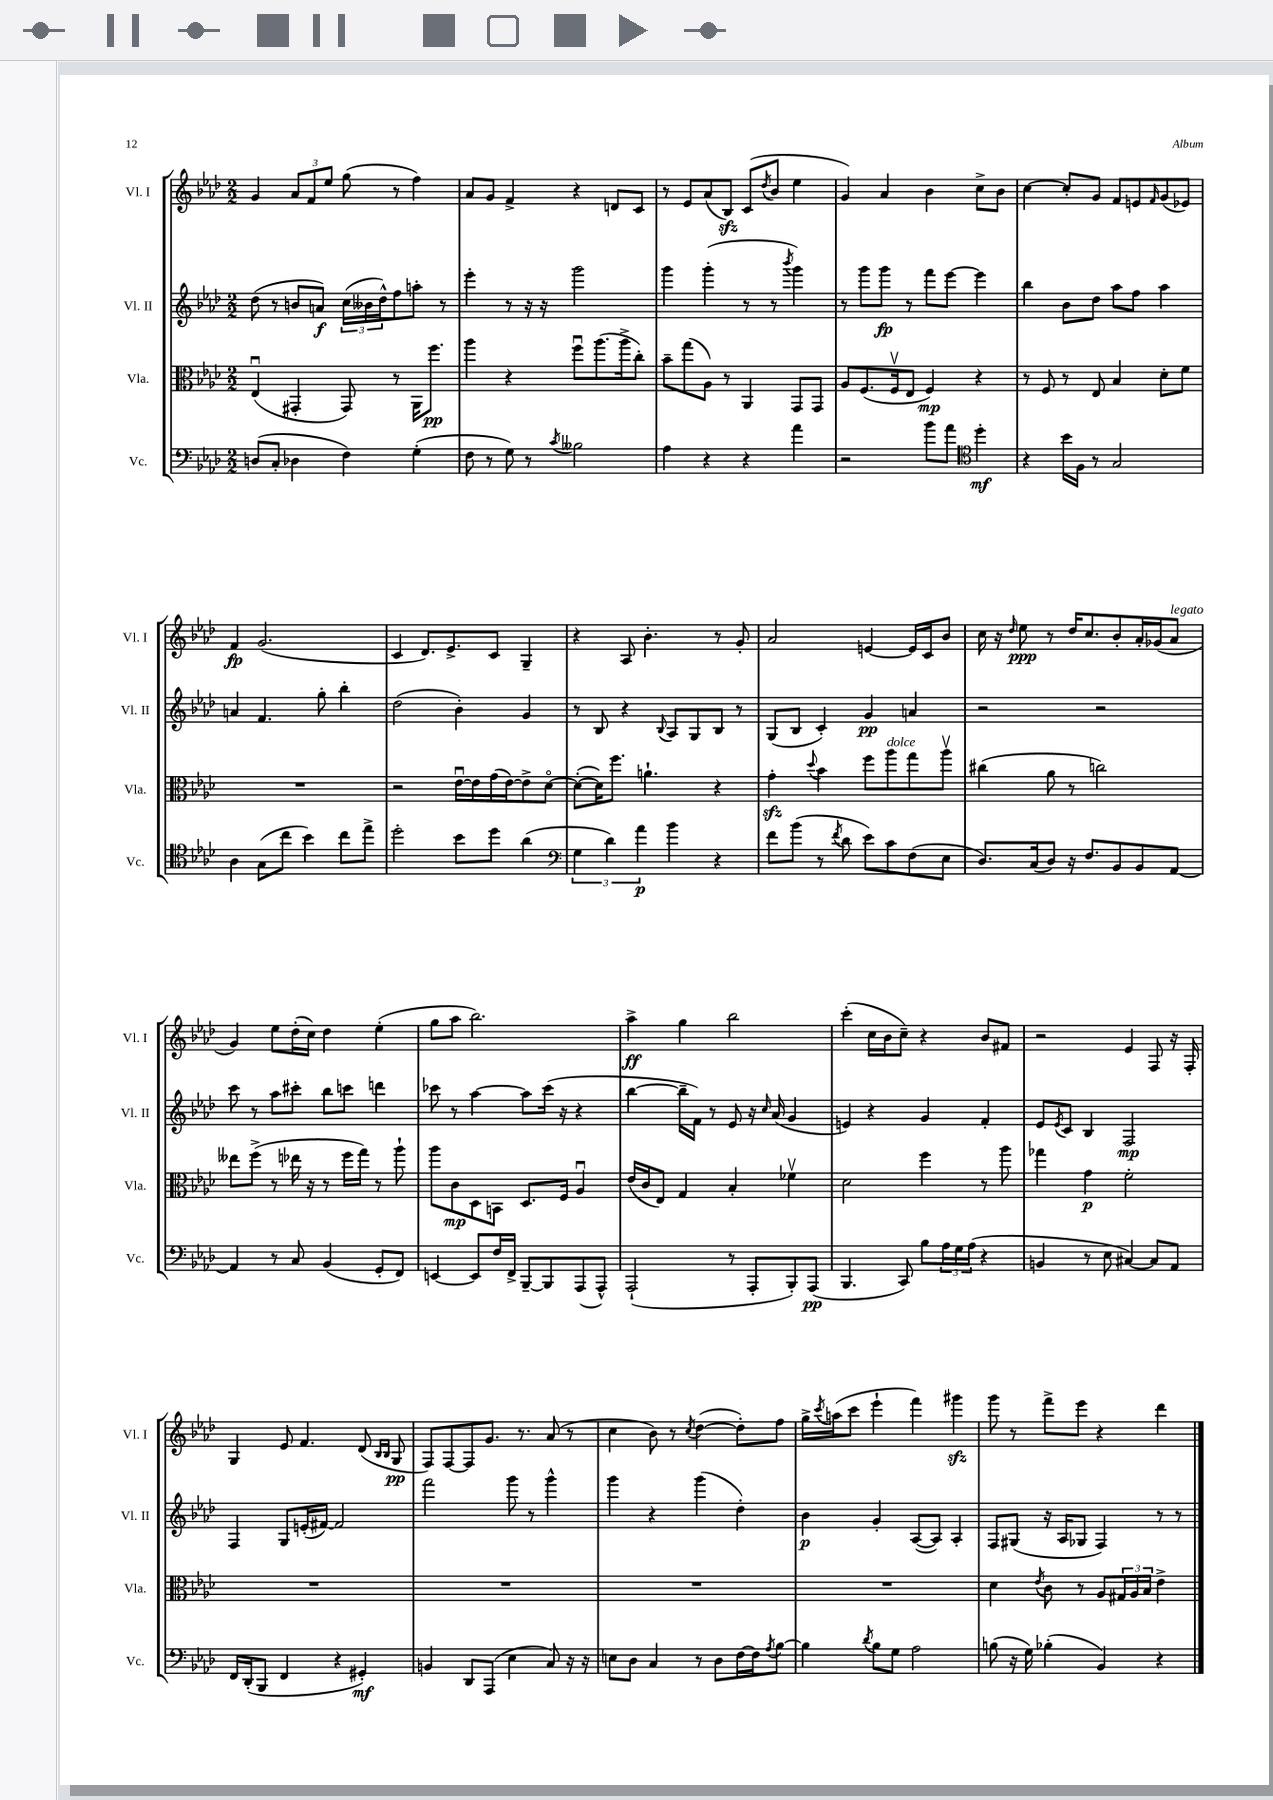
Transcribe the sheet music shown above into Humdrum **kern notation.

**kern	**kern	**kern	**kern
*staff4	*staff3	*staff2	*staff1
*clefF4	*clefC3	*clefG2	*clefG2
*k[b-e-a-d-]	*k[b-e-a-d-]	*k[b-e-a-d-]	*k[b-e-a-d-]
*M2/2	*M2/2	*M2/2	*M2/2
(8D	(4E-u	(8dd-	4g
8C'	.	8r	.
4D-	4GG#'	8b	12a-
.	.	.	12f
.	.	8a)	.
.	.	.	12ee-
4F)	8GG#)	(24cc	(8gg
.	.	24b--	.
.	.	24dd-^^)	.
.	8r	8ff	8r
(4G'	16AA-	8aa'	4ff)
.	8.ff	.	.
.	.	8r	.
=	=	=	=
8F	4aa-	4eee-'	8a-
8r	.	.	8g
8G)	4r	8r	4f^
8r	.	16r	.
.	.	16r	.
8qc	.	.	.
2B--	8ffu	2ggg	4r
.	(8.aa-	.	.
.	.	.	8d
.	16aa-^	.	.
.	8cc')	.	8c
=	=	=	=
4A-	8b-~	4ggg	8r
.	(8gg	.	8e-
4r	8A-)	(4ggg'	(8a-
.	8r	.	8B-)
4r	4AA-	8r	(8c
.	.	.	8qdd-
.	.	8r	8b-
.	.	8qbbb-	.
4a-	8GG	4ggg)	4ee-
.	8GG	.	.
=	=	=	=
2r	8A-	8r	4g)
.	(8.F	8ggg	.
.	.	8ggg	4a-
.	16Fv	.	.
.	8E-	8r	.
8b-	4F)	8fff	4b-
8a-	.	[8eee-	.
*clefC4	*	*	*
4dd-'	4r	4eee-]	8cc^
.	.	.	8b-
=	=	=	=
4r	8r	4bb-	[4cc
.	8F	.	.
16b-	8r	8b-	8cc']
16F	.	.	.
8r	8E-	8dd-	8g
2G	4B-	8aa-	8f
.	.	8ff	8e
.	.	.	16qqf
.	8d-'	4aa-	(8g
.	8f	.	8e-)
=	=	=	=
4A-	1r	4a	4f
(8G	.	4.f	(2.g
8cc	.	.	.
4b-)	.	.	.
.	.	8gg'	.
8cc	.	4bb-'	.
8ee-^	.	.	.
=	=	=	=
2dd-'	2r	(2dd-	4c
.	.	.	8.d-)
.	.	.	8.e-^
8b-	[16e-u	4b-')	.
.	16e-]	.	.
8dd-	(16g	.	8c
.	[16e-)	.	.
(4a-	8e-^]	4g	4G~
.	[8d-o	.	.
=	=	=	=
*clefF4	*	*	*
6G	(8d-'_	8r	4r
.	16d-])	8B-	.
6d-)	.	.	.
.	8.ff	.	.
.	.	4r	8A-
6a-	.	.	.
.	4.a`	.	4.b-'
.	.	8qqB-	.
4b-	.	8A-	.
.	.	8G	.
4r	4r	8B-	8r
.	.	8r	8g'
=	=	=	=
8f	4g'	(8G	2a-
(8b-	.	8B-	.
.	8qqdd-	.	.
8r	4b-	4c')	.
8qf	.	.	.
8d-	.	.	.
8e-)	8ff	4g	[4e
8c	8aa-	.	.
(8F	8gg	4a	16e]
.	.	.	16c
8E-	8aa-v	.	8b-
=	=	=	=
8.D-)	(4cc#	2r	16cc
.	.	.	16r
.	.	.	16qqdd-
.	.	.	8ee-
(16C	.	.	.
8D-)	8a-	.	8r
16r	8r	.	16dd-
8.F	.	.	8.cc
.	2cc)	2r	.
8BB-	.	.	8b-'
8BB-	.	.	16a-'
.	.	.	(16g-
[8AA-	.	.	8a-
=	=	=	=
4AA-]	8ee--	8ccc	4g)
.	(8ff^	8r	.
8r	8r	8aa-	8ee-
8C	16ee-	8ccc#'	(16dd-'
.	16r	.	16cc)
(4BB-	8r	8bb-	4dd-
.	16ff	8ccc	.
.	16gg)	.	.
8GG'	8r	4ddd	(4ee-'
8FF)	8aa-`	.	.
=	=	=	=
[4EE	8aa-	8ccc-	8gg
.	8c	8r	8aa-
8EE]	8D-	[4aa-	2.bb-)
16F	8BB	.	.
16FF^	.	.	.
[8BBB-~	8.D-	8aa-]	.
8BBB-]	.	(16ccc-	.
.	16F	16r	.
(8AAA-	4A-u	4r	.
8AAA-^^)	.	.	.
=	=	=	=
(2AAA-`	(16e-	[4bb-	4aa-^
.	16c	.	.
.	8E-)	.	.
.	4G	16bb-~]	4gg
.	.	16f)	.
.	.	8r	.
8r	4B-'	8e-	2bb-
8AAA-'	.	16r	.
.	.	16qqcc	.
.	.	(16a-	.
8BBB-')	4f-v	4g	.
(8AAA-	.	.	.
=	=	=	=
4.BBB-	2d-	4e)	(4ccc'
.	.	4r	16cc
.	.	.	16b-
8CC)	.	.	8cc~)
8B-	4ff	4g	4r
24A-	.	.	.
24G	.	.	.
(24A-	.	.	.
4r	8r	4f'	8b-
.	8aa-	.	8f#
=	=	=	=
4BB	4gg-	8e-	2r
.	.	8qe-	.
.	.	8c	.
8r	4g	4B-	.
8E-	.	.	.
[4C#)	2f'	2F	4e-
8C#]	.	.	8F
8AA-	.	.	16r
.	.	.	16F'
=	=	=	=
16FF	1r	4F	4G
(16DD-'	.	.	.
8BBB-	.	.	.
4FF	.	8G	8e-
.	.	(16e'	4.f
.	.	[16f#)	.
4r	.	2f#]	.
4GG#')	.	.	(8d-
.	.	.	16qqB-
.	.	.	16qqB-
.	.	.	8G
=	=	=	=
4BB	1r	2fff	8F)
.	.	.	[8F
8DD-	.	.	8F]
(8AAA-	.	.	8.g
4E-	.	8ggg	.
.	.	.	8.r
.	.	8r	.
8C)	.	4ggg^^	(8a-
16r	.	.	8r
16r	.	.	.
=	=	=	=
8E	1r	4ggg	4cc
8D-	.	.	.
4C	.	4r	8b-)
.	.	.	8r
.	.	.	8qcc
8r	.	(4ggg	([4dd-
8D-	.	.	.
[16F	.	4dd-')	8dd-'])
16F]	.	.	.
8qA-	.	.	.
[8B-	.	.	8ff
=	=	=	=
4B-]	1r	4b-	16gg^
.	.	.	8qccc
.	.	.	(16aa
.	.	.	8ccc
8qd-	.	.	.
8B-	.	4g'	4eee-`
8G	.	.	.
2A-	.	([8A-	4fff)
.	.	8A-])	.
.	.	4A-'	4ggg#
=	=	=	=
(8B	4d-	8F	8ggg
16r	.	(8G#	8r
16G)	.	.	.
.	8qe-	.	.
(4B-'	8c	16r	8fff^
.	.	16A-	.
.	8r	8G-	8eee-
4BB-)	8A-	4F)	4r
.	24G#	.	.
.	24A-	.	.
.	24B-	.	.
4r	4e-^	8r	4ddd-
.	.	8r	.
==	==	==	==
*-	*-	*-	*-
